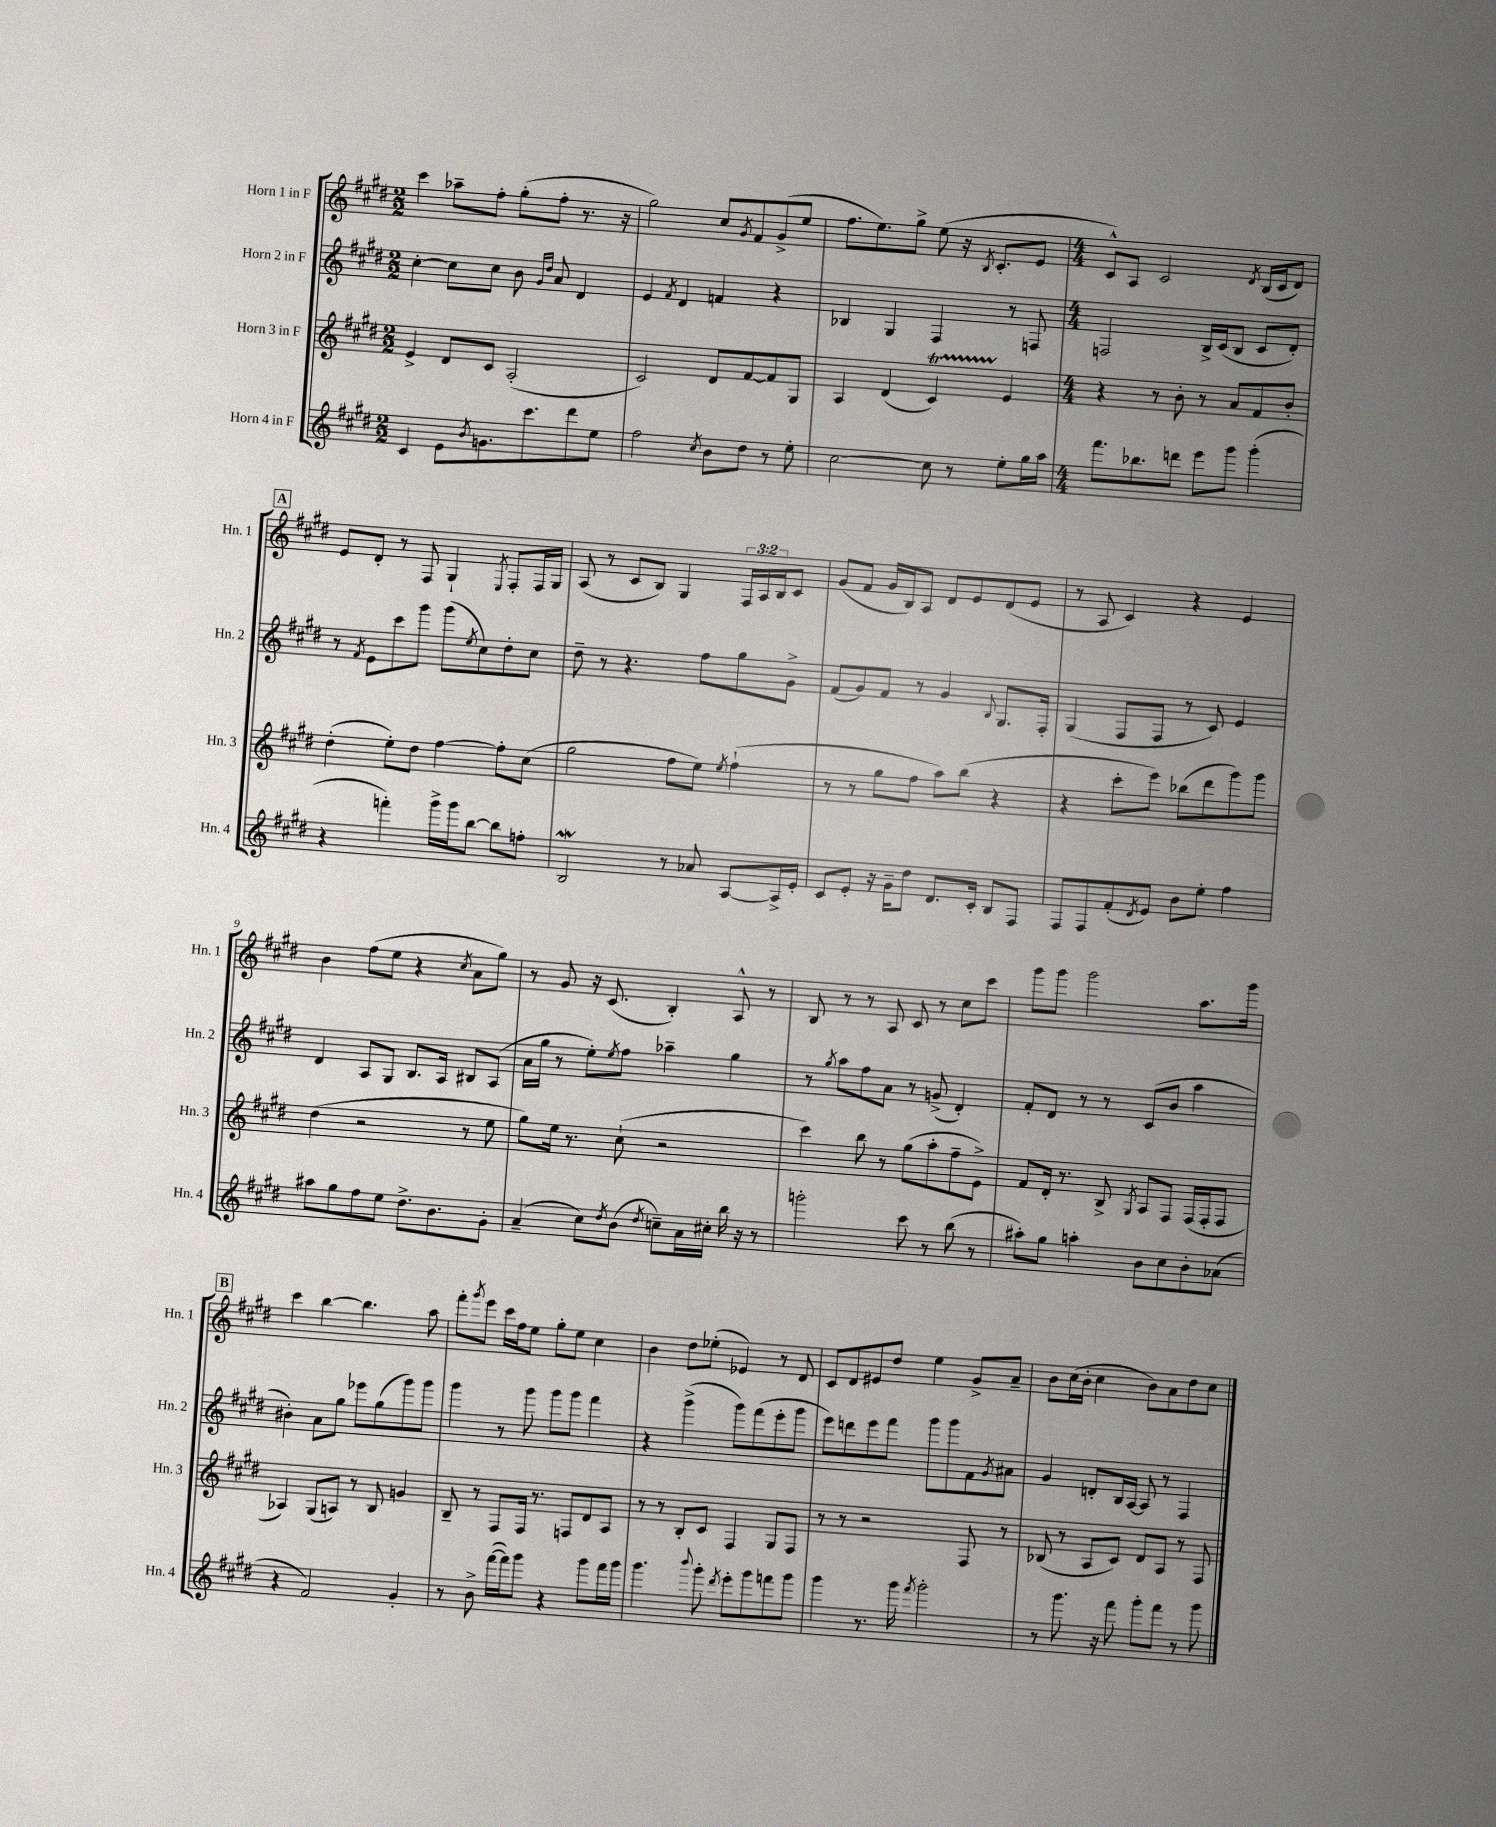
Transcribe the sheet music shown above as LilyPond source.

<<
\new StaffGroup <<
\new Staff = "s0" \with { instrumentName = "Horn 1 in F" shortInstrumentName = "Hn. 1" } {
    \clef treble \key e \major \numericTimeSignature \time 2/2 \override Staff.TupletNumber.text = #tuplet-number::calc-fraction-text
    cis'''4 aes''8-- fis''8-. gis''8-.( fis''8-. r8. r16 |
    gis''2) cis''8 \acciaccatura { gis'8 } fis'8 gis'8->( e''8 |
    fis''8. e''8.) gis''8-> e''8( r16 \acciaccatura { b8 } cis'8.-. e'8 |
    \numericTimeSignature \time 4/4 cis'8-^) a8 cis'2 \acciaccatura { dis'8 } b16( cis'16 dis'8) |
    \mark \markup { \box "A" } e'8 dis'8-. r8 fis8 gis4-! \acciaccatura { e8 } fis8-. fis16 gis16 |
    a8( r8 cis'8 b8) gis4 \tuplet 3/2 { fis16 a16 b16 } cis'8 |
    gis'8( fis'8 gis'16 b16) a8 dis'8 e'8 dis'8( e'8 |
    r8 a8 cis'4) r4 e'4 |
    b'4 fis''8( e''8 r4 \acciaccatura { cis''8 } a'8 gis''8) |
    r8 gis'8 r16 cis'8.( b4-.) a8-^ r8 |
    b8 r8 r8 a8 cis'8 r8 cis''8 cis'''8 |
    gis'''8 gis'''8 gis'''2 a''8. gis'''16 |
    \mark \markup { \box "B" } cis'''4 b''4~ b''4. a''8 |
    fis'''8-. \acciaccatura { gis'''8 } e'''8 cis'''16 fis''16 e''8 gis''8-. e''8 cis''4 |
    b'4 dis''8 ees''8-.( ees'4) r8 dis'8 |
    cis'8 dis'8 eis'8 dis''8 e''4 gis'8-> a'8-- |
    b'8 cis''16( b'16-. cis''4 b'8) a'8 dis''8 cis''8 \bar "|." |
}
\new Staff = "s1" \with { instrumentName = "Horn 2 in F" shortInstrumentName = "Hn. 2" } {
    \clef treble \key e \major \numericTimeSignature \time 2/2
    cis''4~-. cis''8 cis''8 b'8 \grace { gis'16 dis''16 } a'8 dis'4 |
    e'4 \acciaccatura { fis'8 } dis'4 f'4 r4 |
    bes4 gis4 fis4 r8 f8 |
    \numericTimeSignature \time 4/4 f2 b16-> cis'16( b8 cis'8 dis'8-.) |
    \mark \markup { \box "A" } r8 \acciaccatura { fis'8 } e'8 cis'''8 gis'''8 gis'''8( \acciaccatura { e''8 } cis''8) dis''8-. cis''8 |
    dis''8-- r8 r4. fis''8 gis''8 gis'8-> |
    fis'8( gis'8) fis'8 r8 gis'4 \appoggiatura { b8 } gis8. fis16-. |
    gis4( fis8 fis8 r8 cis'8) e'4 |
    dis'4 a8 gis8 b8. a16 bis8 a8( |
    a'16 gis''16 r8 e''8-.) \acciaccatura { e''8 } fis''8 aes''4-- gis''4 |
    r8 \acciaccatura { gis''8 } a''8 fis''8 a'8 r8 g'8->( dis'4-.) |
    fis'8-. dis'8 r8 r8 cis'8( b'8 a''4 |
    \mark \markup { \box "B" } bis'4-.) a'8 gis''8 ees'''8 gis''8( gis'''8) gis'''8 |
    gis'''4 r8 gis'''8 gis'''8 gis'''8 fis'''4 |
    r4 gis'''4->( gis'''8) fis'''8( e'''8-. gis'''8 |
    e'''8) d'''8 e'''8 fis'''8 gis'''8 gis'''8 fis'8 \acciaccatura { gis'8 } ais'8 |
    gis'4 d'8-. b16 a16~ a8 r8 fis4 \bar "|." |
}
\new Staff = "s2" \with { instrumentName = "Horn 3 in F" shortInstrumentName = "Hn. 3" } {
    \clef treble \key e \major \numericTimeSignature \time 2/2
    e'4-> dis'8 cis'8 a2-.( |
    cis'2) dis'8 fis'8~ fis'8 gis8 |
    a4 dis'4( cis'4\startTrillSpan) e'4\stopTrillSpan |
    \numericTimeSignature \time 4/4 r4 r8 b'8-. r8 a'8 fis'8 b'8-. |
    \mark \markup { \box "A" } dis''4-.( e''8-.) dis''8 fis''4~ fis''8-. cis''8( |
    gis''2 fis''8 e''8) \acciaccatura { e''8 } fis''4-!( |
    r8 r8 gis''8 fis''8 a''8) b''8( r4 |
    r4 cis'''8-. e'''8) bes''8( dis'''8 gis'''8) gis'''8 |
    dis''4( r2 r8 e''8 |
    gis''8) e''16 r8. cis''8-!( r2 |
    cis'''4) b''8 r8 gis''8( a''8-. fis''8-- e'8->) |
    fis'8 dis'16-. r8. b8-> \acciaccatura { gis8 } a8 fis8 fis16( fis16-. fis8 |
    \mark \markup { \box "B" } aes4) gis8( a8) r8 b8 g'4 |
    b8-- r8 fis8 fis16 r8. f8 dis'8 a8 |
    r8 r8 b8-. cis'8 fis4 gis8 fis8 |
    r8 r8 r2 fis8 r8 |
    bes8( r8 a8 cis'8) dis'8 a8 r8 fis8 \bar "|." |
}
\new Staff = "s3" \with { instrumentName = "Horn 4 in F" shortInstrumentName = "Hn. 4" } {
    \clef treble \key e \major \numericTimeSignature \time 2/2
    cis'4 e'8 \acciaccatura { b'8 } g'8. cis'''8. dis'''8 e''8 |
    fis''2 \acciaccatura { cis''8 } b'8 dis''8 r8 e''8-. |
    cis''2~ cis''8 r8 e''8-. gis''16 a''16 |
    \numericTimeSignature \time 4/4 fis'''8. bes''8. d'''8 e'''8 gis'''8 gis'''4-.( |
    \mark \markup { \box "A" } r4 f'''4-.) gis'''16-> gis'''16 b''8~ b''8 f''8-. |
    b2\mordent r8 aes'8 a8~ a16-> e'16-. |
    cis'8 e'8-. r16 gis'16-- dis''8 dis'8. cis'16-. b8 fis8 |
    fis8 fis8 fis'8-.( \acciaccatura { dis'8 } e'8) b'8 e''8-. fis''4 |
    ais''8 gis''8 fis''8 e''8 dis''8.-> b'8. gis'8-. |
    a'4--( cis''8) \acciaccatura { dis''8 } b'8( \acciaccatura { dis''8 } c''8--) a'16 cis''16-. b''16 r16 r8 |
    g'''2-. cis'''8 r8 b''8( r8 |
    ais''8-.) gis''8 a''4-. b'8 cis''8 b'8-. aes'8( |
    \mark \markup { \box "B" } r4 fis'2) gis'4-. |
    r8 b'8-> fis'''16~( fis'''16) gis'''8 r4 gis'''8 fis'''16 gis'''16 |
    gis'''4. \appoggiatura { b'''8 } gis'''8-. \acciaccatura { dis'''8 } e'''8-. gis'''8 f'''8 gis'''8 |
    gis'''4 r8. gis'''16 \acciaccatura { fis'''8 } gis'''2-. |
    r8 gis'''8. r16 fis'''8 gis'''8-. fis'''8 r8 gis'''8 \bar "|." |
}
>>
>>
